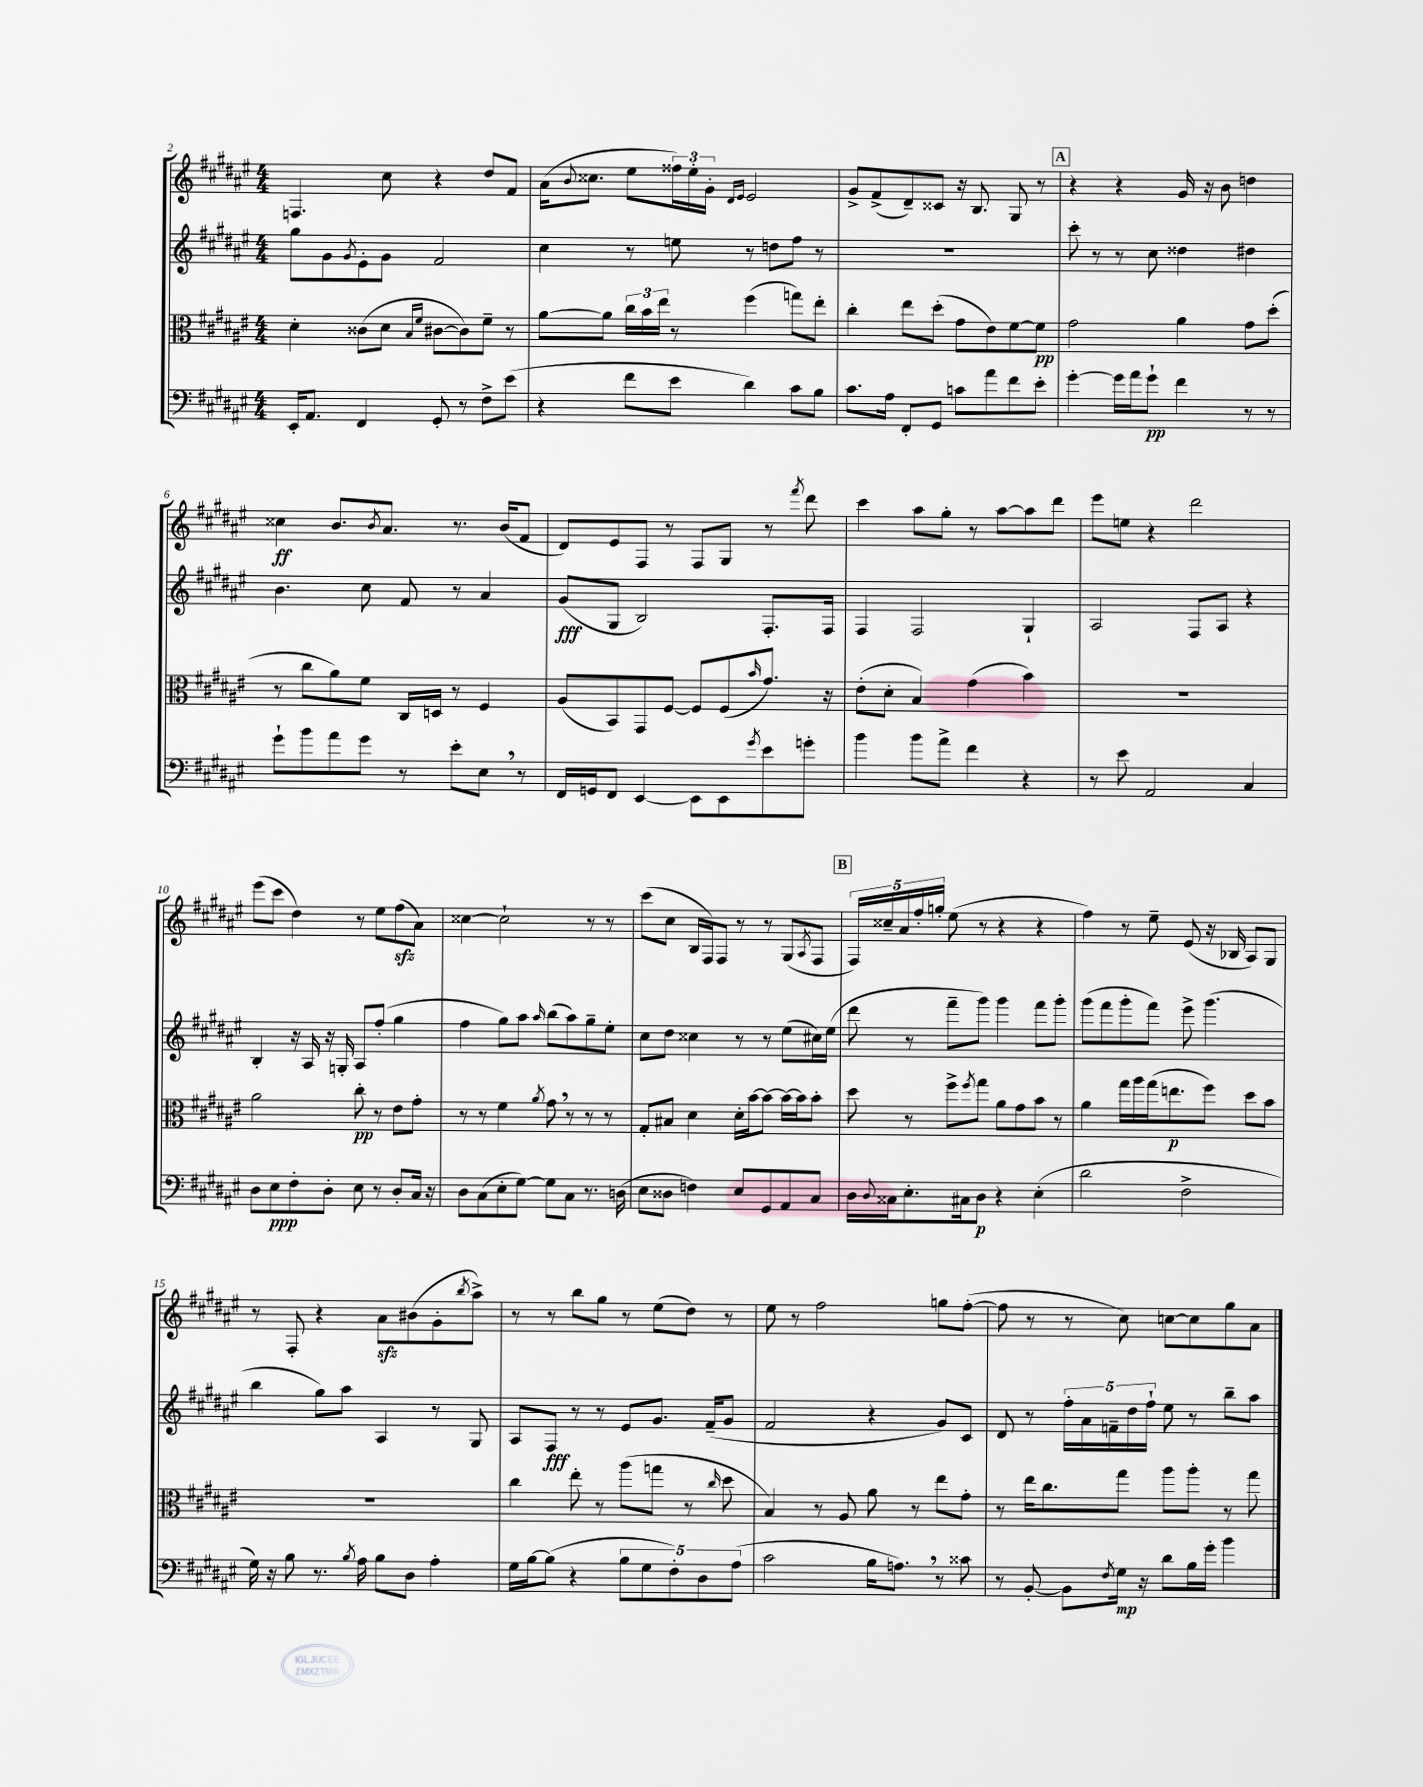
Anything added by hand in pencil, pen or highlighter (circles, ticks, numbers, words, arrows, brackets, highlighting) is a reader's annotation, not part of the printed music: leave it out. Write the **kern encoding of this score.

**kern	**kern	**kern	**kern
*staff4	*staff3	*staff2	*staff1
*clefF4	*clefC3	*clefG2	*clefG2
*k[f#c#g#d#a#e#]	*k[f#c#g#d#a#e#]	*k[f#c#g#d#a#e#]	*k[f#c#g#d#a#e#]
*M4/4	*M4/4	*M4/4	*M4/4
16EE#'	4d#'	8gg#	4.F
8.AA#	.	.	.
.	.	8g#	.
.	.	8qg#	.
4FF#	(8c##	8e#'	.
.	8d#	8g#	8cc#
.	16qqB	.	.
.	16qqf#	.	.
8GG#'	[8c#	2f#	4r
8r	8c#])	.	.
8F#^	8f#~	.	8dd#
(8e#	8r	.	8f#
=	=	=	=
4r	[8a#	4cc#	(16a#
.	.	.	8qqb
.	.	.	8.cc##
.	8a#]	.	.
8f#	24cc#	8r	8ee#
.	24b	.	.
.	24ee#	.	.
8e#	8r	8ee	24ff##)
.	.	.	24ee#'
.	.	.	24g#'
.	.	.	16qqd#
.	.	.	16qqe#
4d#)	(4ff#	8r	2e#
.	.	8dd	.
8c#	8gg)	8ff#	.
8B	8ee#'	8r	.
=	=	=	=
8.c#	4cc#'	1r	8g#^
.	.	.	(8f#^
16A#	.	.	.
8FF#'	8ee#	.	8d#~)
8GG#	(8dd#'	.	8c##
8c	8g#	.	16r
.	.	.	8.B
8a#	8e#)	.	.
8f#	[8f#	.	8G#
8e#'	8f#]	.	8r
=	=	=	=
[4g#'	2g#	8ccc#'	4r
.	.	8r	.
16g#]	.	8r	4r
16a#	.	.	.
8g#`	.	8cc#	.
4f#	4a#	4dd##	16g#
.	.	.	16r
.	.	.	8b
8r	8g#	4dd#	4dd
8r	(8dd#'	.	.
=	=	=	=
8g#`	8r	4.b	4cc##
8b	8cc#	.	.
8a#	8a#)	.	8.b
8g#	8f#	8cc#	.
.	.	.	8qb
.	.	.	8.a#
8r	16C#	8f#	.
.	16D	.	.
8e#'	8r	8r	8.r
8E#	4F#	4a#	.
.	.	.	(16b
8r	.	.	8f#
=	=	=	=
16FF#	(8A#	(8g#	8d#)
16GG	.	.	.
8FF#	8BB)	8G#	8e#
[4EE#	8GG#	2B)	8F#
.	[8F#	.	8r
8EE#]	8F#]	.	8F#
8EE#	(8F#	.	8G#
8qg#	16qqb	.	.
8e#	8.g#)	8.F#'	8r
.	.	.	8qfff#
8g'	.	.	8ddd#
.	16r	16F#	.
=	=	=	=
4b	(8e#'	4F#	4ccc#
.	8d#'	.	.
8b	4B)	2F#	8aa#
8a#^	.	.	8gg#'
4f#	(4g#	.	8r
.	.	.	[8aa#
4r	4b)	4G#`	8aa#]
.	.	.	8ddd#
=	=	=	=
8r	1r	2A#	8eee#
8e#	.	.	8ee
2AA#	.	.	4r
.	.	8F#	2ddd#
.	.	8A#	.
4C#	.	4r	.
=	=	=	=
8D#	2a#	4B'	(8eee#
8E#	.	.	8ccc#
8F#'	.	16r	4dd#)
.	.	16A#	.
8D#'	.	16r	.
.	.	16G'	.
8E#	8cc#'	8A#	8r
8r	8r	(8ff#'	8ee#
8D#'	8e#	4gg#	(8ff#
16C#	8g#'	.	8a#)
16r	.	.	.
=	=	=	=
8D#	8r	4ff#	[4cc##
(8C#	8r	.	.
8E#'	4f#	8gg#)	2cc##`]
[8G#)	.	8aa#	.
.	8qa#	16qqaa#	.
8G#]	8g#	(8bb	.
8C#	8r	8aa#)	.
8.r	8r	8gg#~	8r
.	8r	8ee#'	8r
(16D	.	.	.
=	=	=	=
8E#	8G#'	8cc#	(8ccc#
8D##	8B#	8dd#	8cc#
4F)	4d#	4cc##	16B
.	.	.	16F#)
.	.	.	8F#
8E#	16d#'	8r	8r
.	[16b	.	.
8GG#	8b_	8r	8r
8AA#	16b_	(8ee#	(8G#
.	16b]	.	.
.	.	.	8qA#
8C#	8b'	16cc#)	8F#
.	.	(16ee#	.
=	=	=	=
16D#	8dd#	8ddd#	20F#)
.	.	.	20cc##~
8qqD#	.	.	.
16C##	.	.	.
.	.	.	20a#
8.E#'	8r	8r	.
.	.	.	20ff#'
.	.	.	20gg'
.	8ff#^	8fff#~	(8ee#
16C#	.	.	.
.	8qff#	.	.
8D#	8gg#	8ggg#)	8r
4r	8a#	4ggg#	4r
.	8g#	.	.
(4E#'	8b	8fff#	4r
.	8r	8ggg#'	.
=	=	=	=
2d#	4a#	(8ggg#	4ff#)
.	.	8fff#	.
.	16gg#	8ggg#'	8r
.	16aa#	.	.
.	(16gg#	8fff#)	8ee#~
.	8.ee	.	.
2F#^	.	8eee#^	(8e#
.	8ff#)	(4.ggg#	16r
.	.	.	16B-
.	8dd#	.	8A#)
.	8b	.	8G#
=	=	=	=
16G#)	1r	4bb	8r
16r	.	.	.
8B	.	.	8F#'
8.r	.	8gg#)	4r
.	.	8aa#	.
8qB	.	.	.
16A#	.	.	.
8B	.	4A#	8a#
8D#	.	.	(8b#
4A#'	.	8r	8g#'
.	.	.	8qbb
.	.	8G#	8aa#^)
=	=	=	=
16G#	4cc#	8A#	8r
[16B	.	.	.
(8B]	.	8F#	8r
4r	8ee#'	8r	8bb
.	8r	8r	8gg#
10B	(8aa#	8e#	8r
10G#	.	.	.
.	8gg	8.g#	(8ee#
10F#')	.	.	.
.	8r	.	8dd#)
10D#	.	.	.
.	.	(16f#~	.
.	16qqcc#	.	.
.	8dd#	8g#	8r
(10A#	.	.	.
=	=	=	=
2c#	4B)	2f#	8ee#
.	.	.	8r
.	8r	.	2ff#
.	8A#	.	.
16B	8a#	4r	.
8.A)	.	.	.
.	8r	.	.
8r	8ee#	8g#)	8gg
8c##	8g#'	8c#	([8ff#'
=	=	=	=
8r	8r	8d#	8ff#]
[8BB'	16ee#	8r	8r
.	8.cc#	.	.
8BB]	.	20ff#'	8r
.	.	20a#	.
.	.	20f~	.
8qF#	.	.	.
16G#	8gg#	.	8cc#)
.	.	20dd#	.
16r	.	.	.
.	.	20ff#`	.
8d#	8aa#	8ee#	[8cc
16B	8aa#'	8r	8cc]
16g#'	.	.	.
4b	8r	8bb~	8gg#
.	8gg#	8aa#	8a#
==	==	==	==
*-	*-	*-	*-
